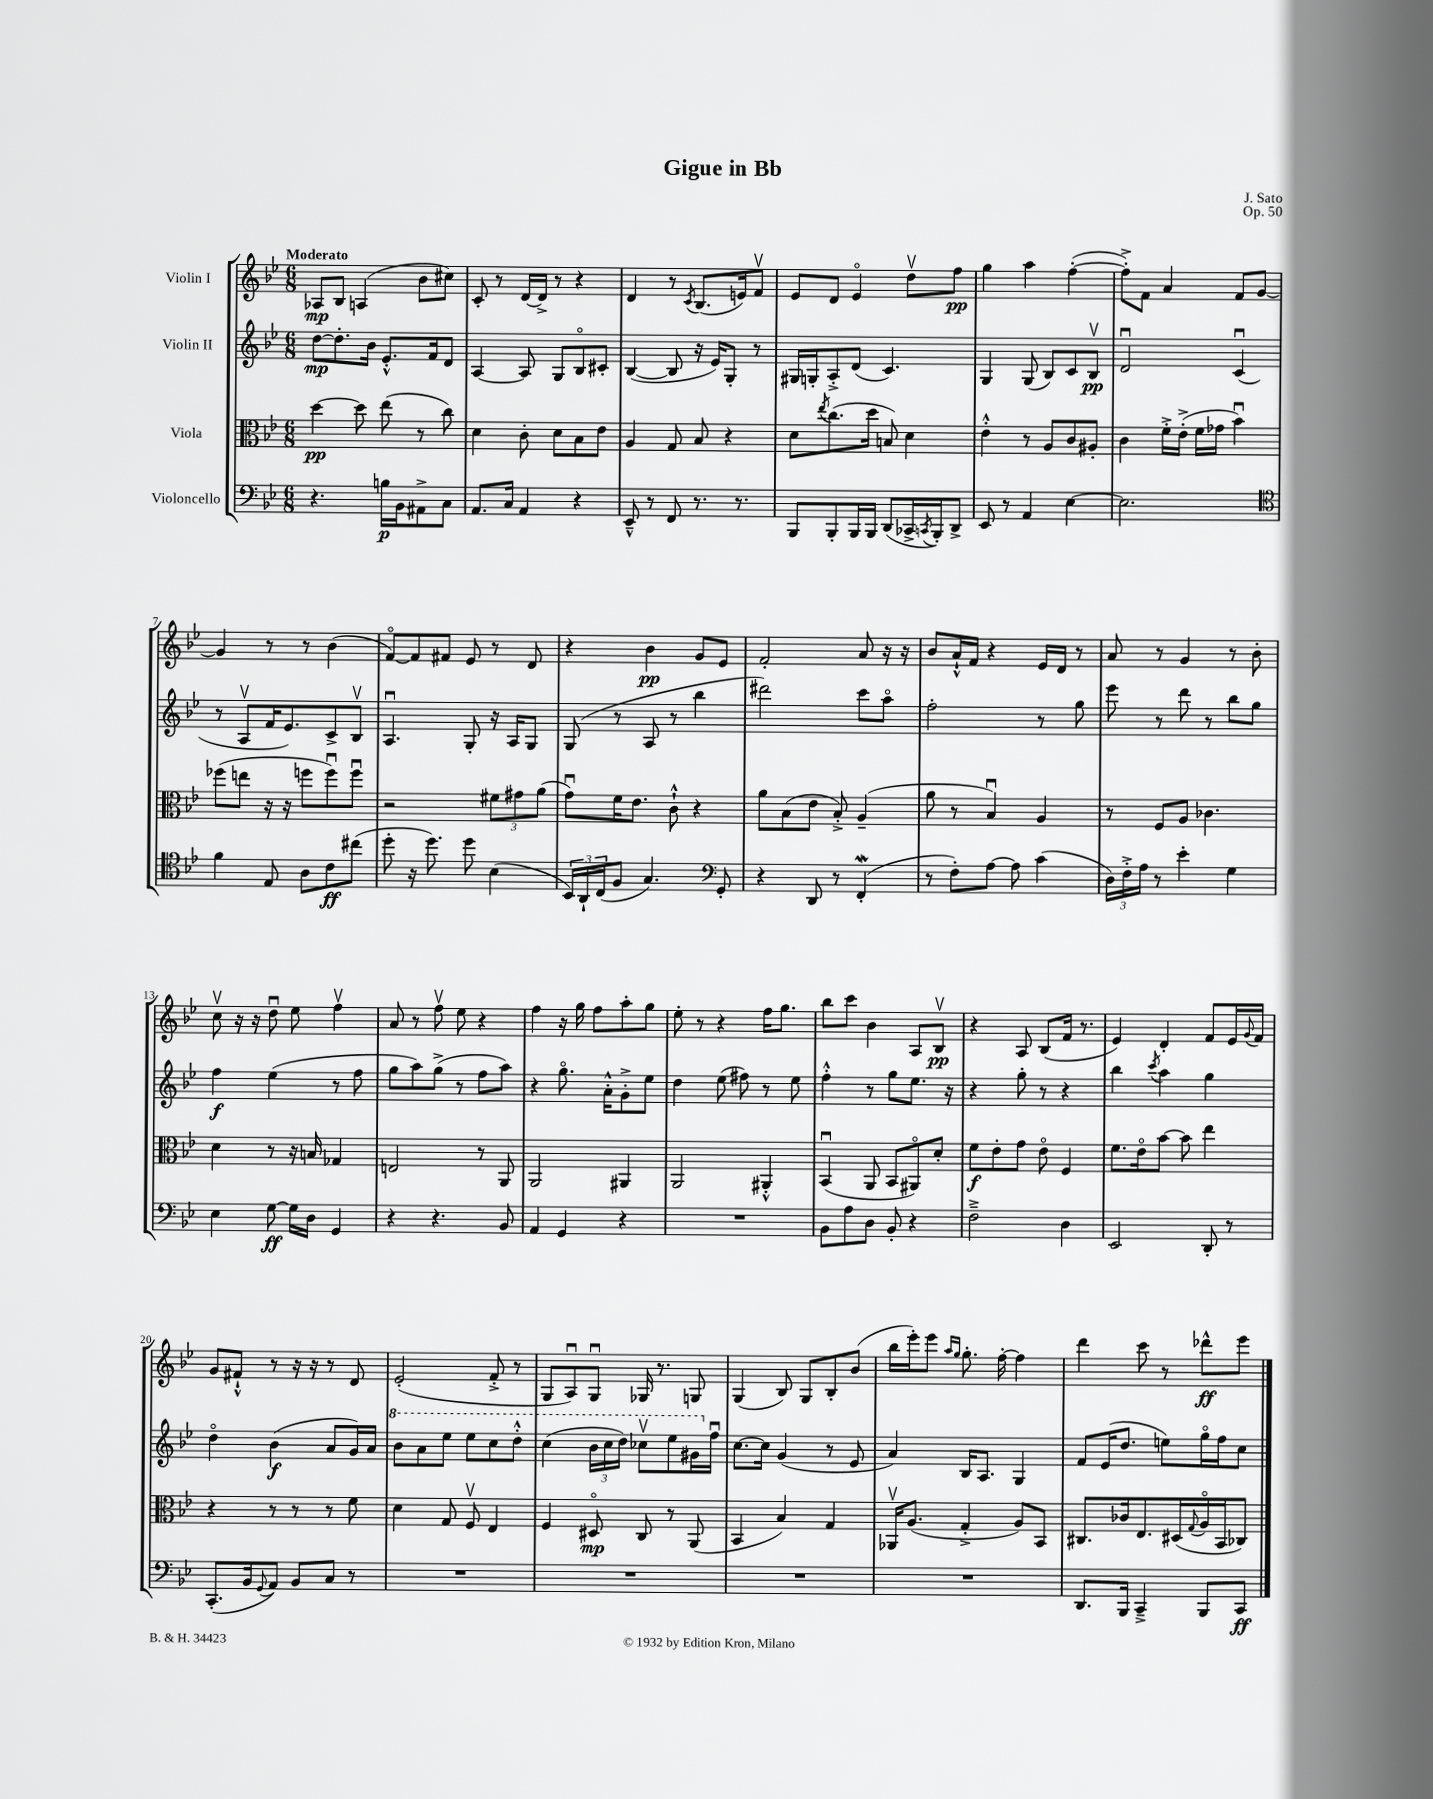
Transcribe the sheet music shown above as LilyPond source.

\header { title = "Gigue in Bb" composer = "J. Sato" opus = "Op. 50" }
<<
\new StaffGroup <<
\new Staff = "s0" \with { instrumentName = "Violin I" } {
    \clef treble \key bes \major \numericTimeSignature \time 6/8 \tempo "Moderato"
    aes8\mp bes8 a4( bes'8 cis''8) |
    c'8-. r8 d'16~ d'16-> r8 r4 |
    d'4 r8 \acciaccatura { c'8 } bes8.( e'16) f'8\upbow |
    ees'8 d'8 ees'4\flageolet d''8\upbow f''8\pp |
    g''4 a''4 f''4~-.( |
    f''8-.->) f'8 a'4 f'8 g'8~ |
    g'4 r8 r8 bes'4( |
    f'8~\flageolet) f'8 fis'8 ees'8 r8 d'8 |
    r4 bes'4\pp g'8 ees'8 |
    f'2-. a'8 r16 r16 |
    bes'8 a'16-!-^ f'16 r4 ees'16 d'16 r8 |
    a'8 r8 g'4 r8 bes'8-. |
    c''8\upbow r16 r16 d''8\downbow ees''8 f''4\upbow |
    a'8 r8 f''8\upbow ees''8 r4 |
    f''4 r16 g''16 f''8 a''8-. g''8 |
    ees''8-. r8 r4 f''16 g''8. |
    bes''8 c'''8 bes'4 a8 bes8\upbow\pp |
    r4 a8 bes8( f'16 r8. |
    ees'4) d'4-. f'8 ees'16 \appoggiatura { g'8 } f'16 |
    g'8 fis'8-!-^ r8 r16 r16 r8 d'8 |
    ees'2-.( f'8-.-> r8 |
    g8 a8\downbow) g8\downbow ges16 r8. g8 |
    g4( bes8) g8 bes8-. bes'8( |
    bes''16 ees'''16-.) ees'''8 \grace { a''16 g''16 } g''8.-. f''16~-. f''4 |
    d'''4 c'''8 r8 des'''8-^\ff ees'''8 \bar "|." |
}
\new Staff = "s1" \with { instrumentName = "Violin II" } {
    \clef treble \key bes \major \numericTimeSignature \time 6/8
    d''8~\mp d''8.-. bes'16 ees'8.-.-^ f'16 d'8 |
    a4~ a8 g8 bes8\flageolet cis'8-. |
    bes4~( bes8 r16 ees'16) g8-. r8 |
    gis16 g16-. a8-.-> d'8( c'4.) |
    g4 g8( bes8) c'8 bes8\upbow\pp |
    d'2\downbow c'4\downbow( |
    r8 a8\upbow f'16 ees'8.) c'8-> bes8\upbow |
    a4.\downbow g8-. r16 a16 g8 |
    g8( r8 a8 r8 bes''4 |
    dis'''2) c'''8 a''8\flageolet |
    f''2-. r8 g''8 |
    ees'''8 r8 d'''8 r8 bes''8 g''8 |
    f''4\f ees''4( r8 f''8 |
    g''8 a''8) g''8->( r8 f''8 a''8) |
    r4 g''8.\flageolet a'16-.-^ g'8-.-> ees''8 |
    d''4 ees''8( fis''8) r8 ees''8 |
    f''4-.-^ r8 g''8 ees''8. r16 |
    r4 g''8-. r8 r4 |
    bes''4 \acciaccatura { c'''8 } a''4 g''4 |
    d''4\flageolet bes'4\f( a'8 g'16) a'16 |
    \ottava #1 bes''8 a''8 ees'''8 ees'''8 c'''8 d'''8-.-^ |
    c'''4( \tuplet 3/2 { bes''16 c'''16 d'''16) } ces'''8\upbow ees'''8 gis''16 \ottava #0 f''16\downbow |
    c''8.~ c''16 g'4( r8 ees'8 |
    a'4) bes16 a8. g4 |
    f'8 ees'16( d''8. e''8) g''16\flageolet f''16 c''8 \bar "|." |
}
\new Staff = "s2" \with { instrumentName = "Viola" } {
    \clef alto \key bes \major \numericTimeSignature \time 6/8
    d''4~\pp d''8 ees''8( r8 c''8) |
    d'4 c'8-. d'8 bes8 ees'8 |
    a4 g8 bes8 r4 |
    d'8 \acciaccatura { ees''8 } c''8.( d''16 b8) d'4 |
    ees'4-.-^ r8 a8 c'8 ais8-. |
    c'4 f'16-.-> ees'16-.->( f'16 ges'16 bes'4\downbow) |
    fes''8( e''8 r16 r16 f''8 f''8\downbow) f''8\downbow |
    r2 \tuplet 3/2 { fis'8 gis'8 a'8( } |
    g'8\downbow) f'16 ees'8. c'8-!-^ r4 |
    a'8 bes8( ees'8 bes8-.->) a4--( |
    a'8 r8 bes4\downbow) a4 |
    r8 f8 a8 ces'4. |
    d'4 r8 r16 b16 ges4 |
    e2 r8 a,8 |
    a,2 ais,4 |
    a,2 ais,4-.-^ |
    bes,4\downbow( a,8 bes,8 ais,8\flageolet) d'8-. |
    f'8\f ees'8-. g'8 ees'8\flageolet f4 |
    f'8. ees'16\flageolet bes'8~ bes'8 ees''4 |
    r4 r8 r8 r8 f'8 |
    d'4 g8 f8\upbow ees4 |
    f4 dis8\flageolet\mp c8 r8 a,8( |
    bes,4 bes4) g4 |
    aes,16\upbow a8.( g4-.-> a8) bes,8 |
    cis8. ces'16 ees8. dis16( \appoggiatura { g8 } a16\flageolet bes,16 ces8) \bar "|." |
}
\new Staff = "s3" \with { instrumentName = "Violoncello" } {
    \clef bass \key bes \major \numericTimeSignature \time 6/8
    r4. b16\p bes,16 ais,8-> c8 |
    a,8. c16 a,4 r4 |
    ees,8---^ r8 f,8 r8. r8. |
    bes,,8 bes,,8-. bes,,16 bes,,16 d,8( ces,16-> \acciaccatura { c,8 } bes,,16-.) d,8-> |
    ees,8 r8 a,4 ees4~ |
    ees2. |
    \clef tenor f'4 ees8 a8 c'8\ff cis''8( |
    d''8-. r16 d''8.) d''8 bes4( |
    \tuplet 3/2 { bes,16) a,16-! c16( } f8 g4.) \clef bass g,8-. |
    r4 d,8 r8 f,4-.\mordent( |
    r8 f8-.) a8~ a8 c'4( |
    \tuplet 3/2 { d16) f16-.-> a16 } r8 ees'4-. g4 |
    ees4 g8~\ff g16 d16 g,4 |
    r4 r4. bes,8 |
    a,4 g,4 r4 |
    R2. |
    bes,8 a8 d8 bes,8-. r4 |
    f2---> d4 |
    ees,2 d,8-. r8 |
    c,8.-.( bes,16 \appoggiatura { g,8 } a,8) bes,8 c8 r8 |
    R2. |
    R2. |
    R2. |
    R2. |
    d,8. bes,,16 c,4---> bes,,8 c,8\ff \bar "|." |
}
>>
>>
